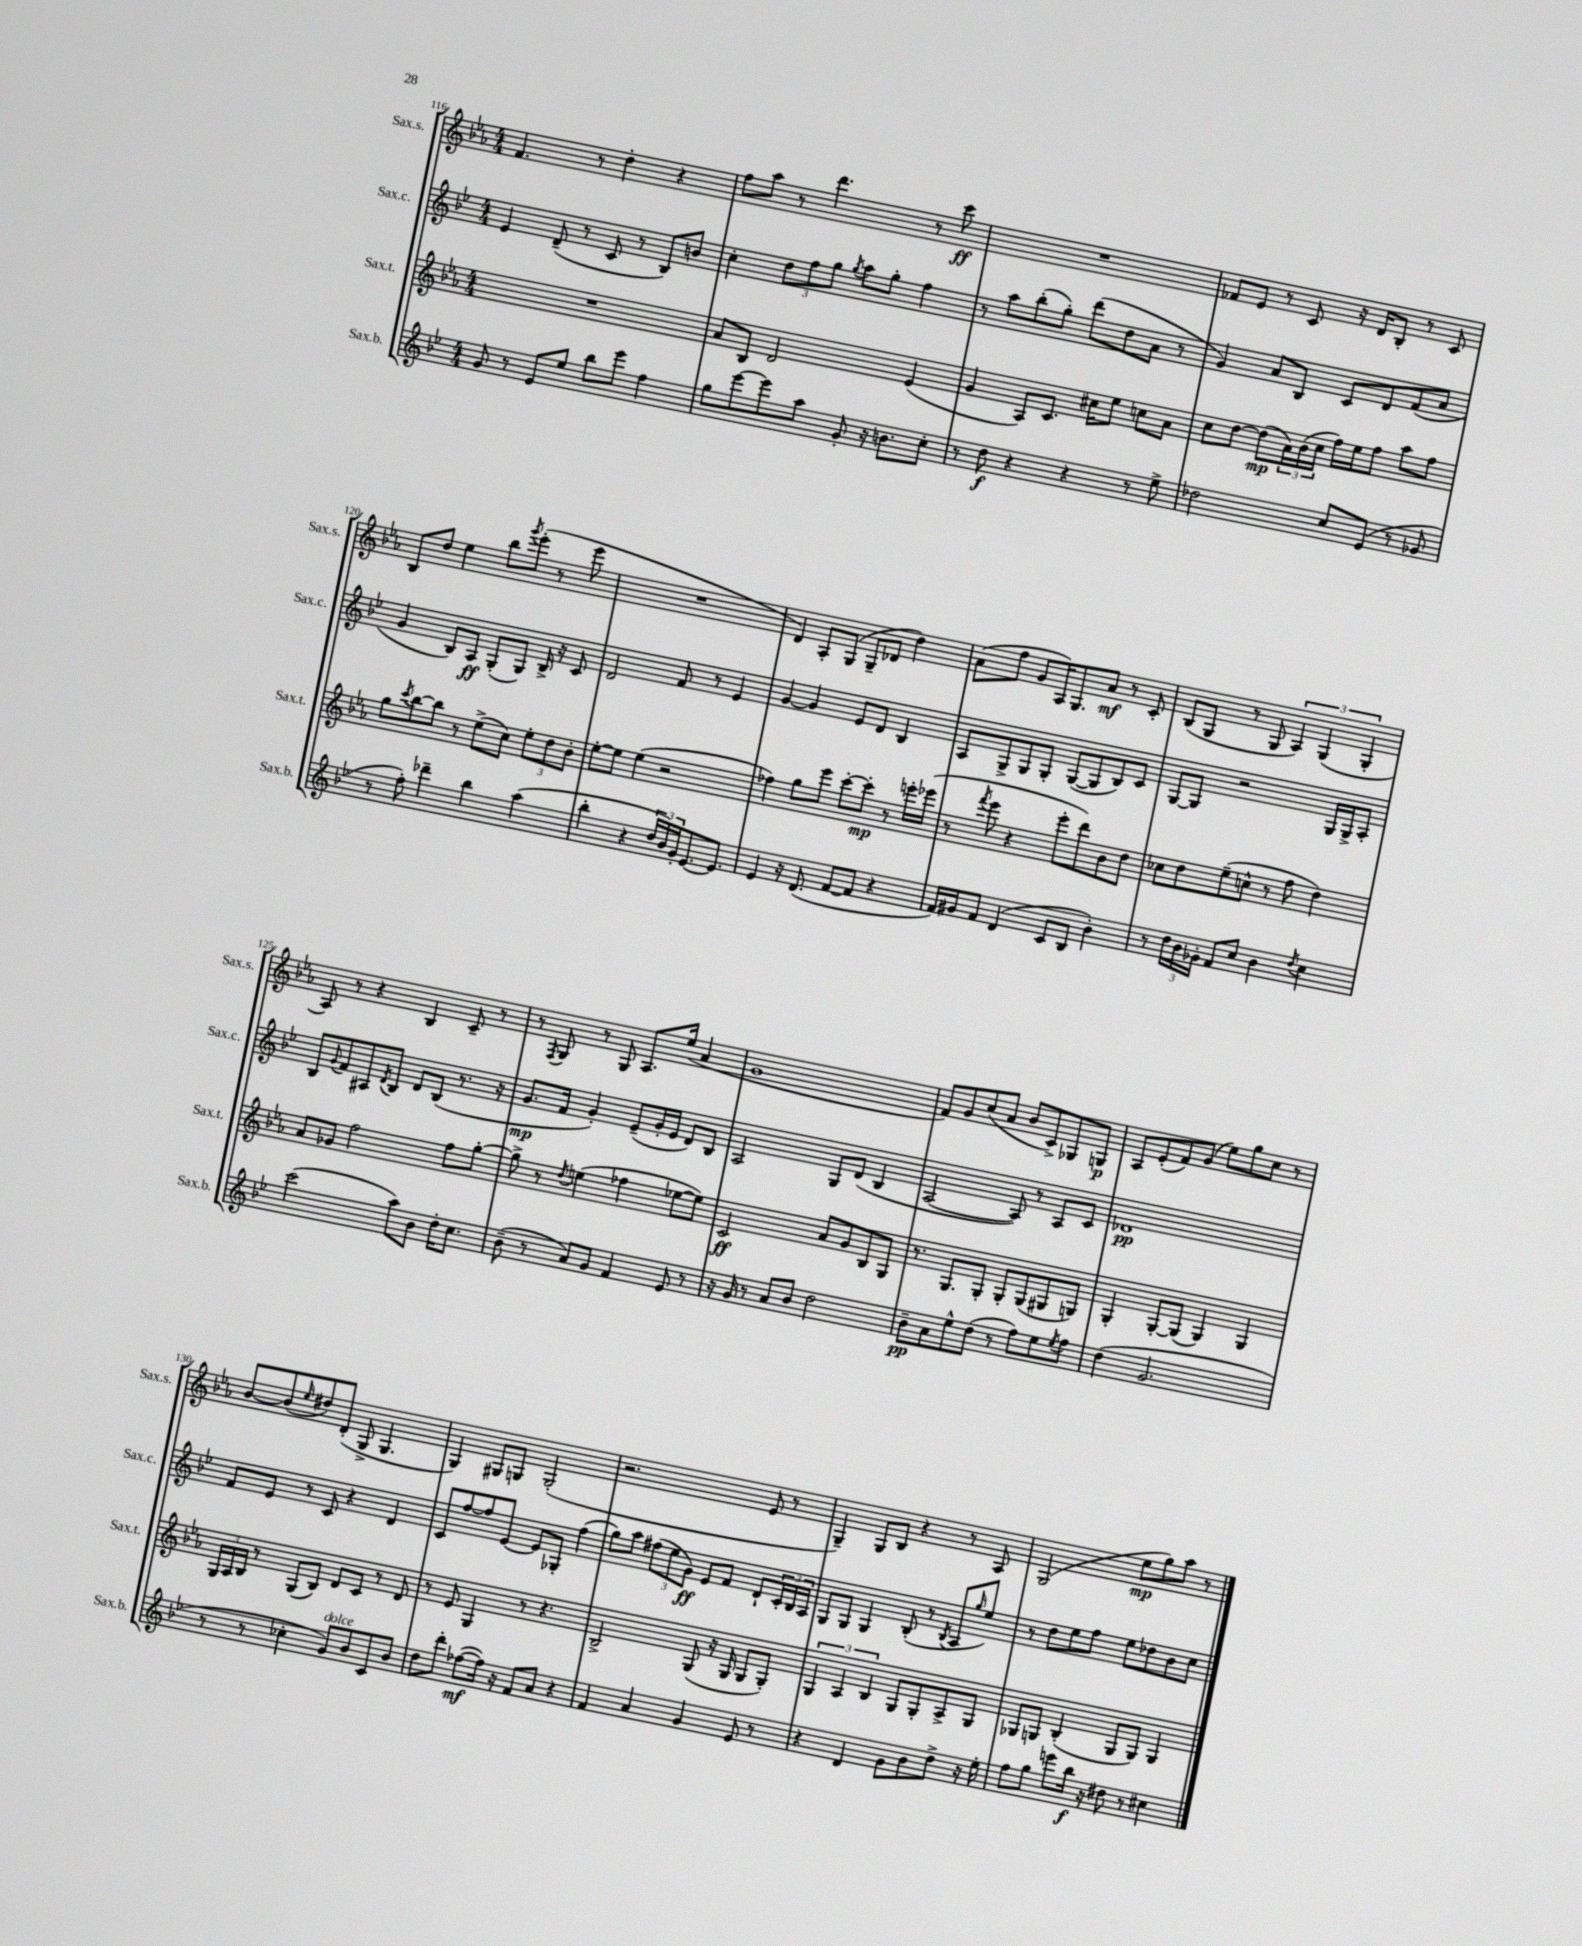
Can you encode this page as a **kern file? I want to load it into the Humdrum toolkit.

**kern	**kern	**kern	**kern
*staff4	*staff3	*staff2	*staff1
*clefG2	*clefG2	*clefG2	*clefG2
*k[b-e-]	*k[b-e-a-]	*k[b-e-]	*k[b-e-a-]
*M4/4	*M4/4	*M4/4	*M4/4
8g/	1r	4e-/	4.f/
8r	.	.	.
8e-/L	.	(8d~/	.
8ee-/J	.	8r	8r
8bb-\L	.	8c/	4dd'\
8eee-\J	.	8r	.
4ff\	.	8B-/L)	4r
.	.	8b/J	.
=	=	=	=
8gg\L	8a-/L	4cc'\	8ff\L
[8eee-\	8B-/J	.	8aa-\J
8eee-\]	2d/	12dd\L	8r
.	.	12ff\	.
8aa\J	.	.	4.ddd\
.	.	12gg\J	.
.	.	8qgg/	.
8g'/	.	8aa\L	.
16r	.	8gg'\J	.
8.b\L	.	.	.
.	(4e-/	4ff\	8r
8cc'\J	.	.	8ccc\
=	=	=	=
8r	4g/	8r	1r
8dd\	.	8aa\L	.
4r	8A-/L)	(8bb-'\	.
.	8.c/J	8gg'\J)	.
4r	.	(8ddd\L	.
.	16cc#\LK	.	.
.	8ee-\J	8dd\	.
8r	8cc\L	8a\J	.
8ee-^\	8a-\J	8r	.
=	=	=	=
2dd-\	8cc\L	4g/)	8f-/L
.	[8dd\J	.	8e-/J
.	(8dd\]L	8a/L	8r
.	24a-\L)	8B-/J	8c/
.	(24b-\	.	.
.	24cc\JJ	.	.
8cc/L	16ff\LL)	8c/L	16r
.	16ee-\J	.	16d/LK
(8e-/J	8ff\J	8d/	8B-'/J
8r	8aa-\L	(8f/	8r
8g-/	8ff\J	8a/J	8c/
=	=	=	=
8r	8gg\L	4g/	8B-/L
.	8qccc/	.	.
8ff'\)	[8bb-\	.	8dd/J
4ddd-~\	8bb-\]J	8B-/L)	4ee-\
.	8r	8A/J	.
4bb-\	(8ee-^\L	(8G'/L	8bb-\L
.	.	.	8qggg/
.	8cc\J)	8G/J)	(8eee-'\J
(4aa\	12ee-'\L	16B-^/	8r
.	.	16r	.
.	12dd\	.	.
.	.	8c/	8eee-\
.	12b-'\J	.	.
=	=	=	=
4bb-'\	[8ee-'\L	2d/	1r
.	8ee-\]J	.	.
4r	(4ee-\	.	.
24dd/LL	2r	8f/	.
24b-/)	.	.	.
24g'/J	.	.	.
[8.e-/	.	8r	.
.	.	4e-/	.
8.e-/]J	.	.	.
=	=	=	=
4e-/	4ff-\)	[4g/	4d/)
16r	8gg\L	4g/]	8A-'/L
(8.d/	.	.	.
.	8eee-\J	.	(8G/J
[8f/L	[8ccc'\L	8e-/L	8G~/L
8f/]J	8ccc'\]J	8d/J	8d-/J
4r	8r	4B-/	4dd\)
.	16eee'\LL	.	.
.	(16eee-\JJ	.	.
=	=	=	=
16f/LL)	8r	8A/L	(8a-\L
16g#/J	.	.	.
.	8qfff/	.	.
8f/J	8eee-\	8G^/	8ff\J
(4d/	4r	8G/	8g/L
.	.	8G'/J	16A-/K)
.	.	.	8.G/
8c/L	8eee-'\L	([8G/L	.
8B-/J	8ddd\)	8G/]	8a-/J
4b-'\)	8b-\	8B-/)	8r
.	8dd\J	8c/J	8c'/
=	=	=	=
8r	8cc-\L	[8G/L	(8B-/L
24dd\LL	8dd\	8G/]J	8G/J
24b-\	.	.	.
24g-'\JJ	.	.	.
8f/L	(8ee-~\	2r	8r
8cc/J	8cc^^\J	.	8G/
4b-\	8r	.	6A-/)
.	8ff\	.	.
.	.	.	(6G/
8qdd/	.	.	.
4cc\	4dd\)	16G/LL	.
.	.	16G^/J	.
.	.	.	6G'/
.	.	8A'/J	.
=	=	=	=
(2ccc\	8a-/L	8B-/L	8A-/)
.	.	8qqg/	.
.	8g-/J	8f/	8r
.	2ff\	8A#/	4r
.	.	8qd/	.
.	.	8B-/J	.
8aa\L)	.	8d/L	4B-/
8b-\J	.	(8B-/J	.
16dd'\LK	8ff\L	8.r	8c~/
8.cc\J	.	.	.
.	[8gg'\J	.	8r
.	.	16r	.
=	=	=	=
(8b-~\	8gg^\]	8.g/L	8r
.	.	.	8qF/
8r	8r	.	8G/
.	.	16f/Jk	.
.	8qdd/	.	.
8a/L)	(4ee\	4g'/)	8r
8g/J	.	.	8G/
4f/	4ff-\	(8e-~/L	8.A-/L
.	.	16g'/L	.
.	.	16e-/JJ	(16ee-/Jk
8e-/	[8ee-\L	8d/L)	4a-/
8r	8ee-\]J)	8B-/J	.
=	=	=	=
16r	2c/	2A/	1g
16g/	.	.	.
8r	.	.	.
8a/L	.	.	.
8b-/J	.	.	.
2dd\	8a-/L	8G/L	.
.	8g/	(8d/J	.
.	8B-/	4B-/	.
.	8G/J	.	.
=	=	=	=
8b-~\L	8.r	[2A/	8f/L)
8a\	.	.	8g/
.	8.G/L	.	.
8ee-^^\	.	.	(8cc/
(8dd\J	8G'/J	.	8a-/J
8r	8G'/L	8A/])	8b-/L
8ff\L)	(8G/	8r	8c^/)
8ee-\	8G#/	8A/L	8G-/
8qee-/	.	.	.
8ff\J	8G/J)	8c/J	8G/J
=	=	=	=
(4dd\	4G'/	1d-	8A-/L
.	.	.	(8e-'/
2.g/	[8G'/L	.	8f/)
.	(8G/]J	.	(8g/J
.	4G/)	.	8ee-\L)
.	.	.	8gg\
.	4G/	.	8cc\J
.	.	.	8r
=	=	=	=
8r	24G/LL	8f/L	[8b-/L
.	24A-/	.	.
.	24B-/JJ	.	.
8r	8r	8e-/J	(8b-/]
.	.	.	16qqee-/
4cc-'\	(8G/L	8r	8dd#/)
.	8B-/J)	8c/	(8d'/J
8g/L)	8d/L	4r	8G^/
8b-/	8c/J	.	4.G/
8c/	8r	4d/	.
8b-/J	8d/	.	.
=	=	=	=
8dd\L	8r	8c/L	4G/)
8ddd'\J	8e-/	[8ff/	.
([8ff-\L	4G/	8ff/]	8G#/L
16ff-\]Jk)	.	[8e-/J	8G/J
16r	.	.	.
8f/L	8r	8e-/]L	(2G'/
8a/J	4.r	8G-'/J	.
4r	.	(4ff\	.
=	=	=	=
4f/	2B-^/	8gg\L)	2.r
.	.	8aa\J	.
4a/	.	(12ff#\L	.
.	.	12ee-\	.
.	.	12g\J)	.
4g/	(8G/	8e-/L	.
.	16r	8f/J	.
.	16G/	.	.
8e-/	8G/L	8d`/L	8e-/
8r	8G'/J)	24c'/L	8r
.	.	24B-/	.
.	.	24A/JJ	.
=	=	=	=
4r	6G/	8G/L	4G~/)
.	.	8G/J	.
.	6A-/	.	.
4d/	.	4G/	8G/L
.	6B-/	.	.
.	.	.	8B-/J
8g\L	8G/L	(8B-'/	4r
8b-\	8G'/	8r	.
.	.	8qB-/	.
8dd^\J	8A-^/	8A/L	8r
.	.	16qqgg/	.
16r	8G/J	8ee-/J)	8A-/
16ee-'\	.	.	.
=	=	=	=
8ff\L	8G-/L	8r	(2G/
8gg\J	8G/J	8dd\L	.
8eee\L	(4B-'/	8ee-\	.
16bb-\Jk	.	8ff\J	.
16r	.	.	.
8dd#\	8G/L	8ee-\L	8ee-\L
8r	8G/J)	8dd-\	8gg\)
4cc#\	4G/	8b-\	8aa-\J
.	.	8cc\J	8r
==	==	==	==
*-	*-	*-	*-
